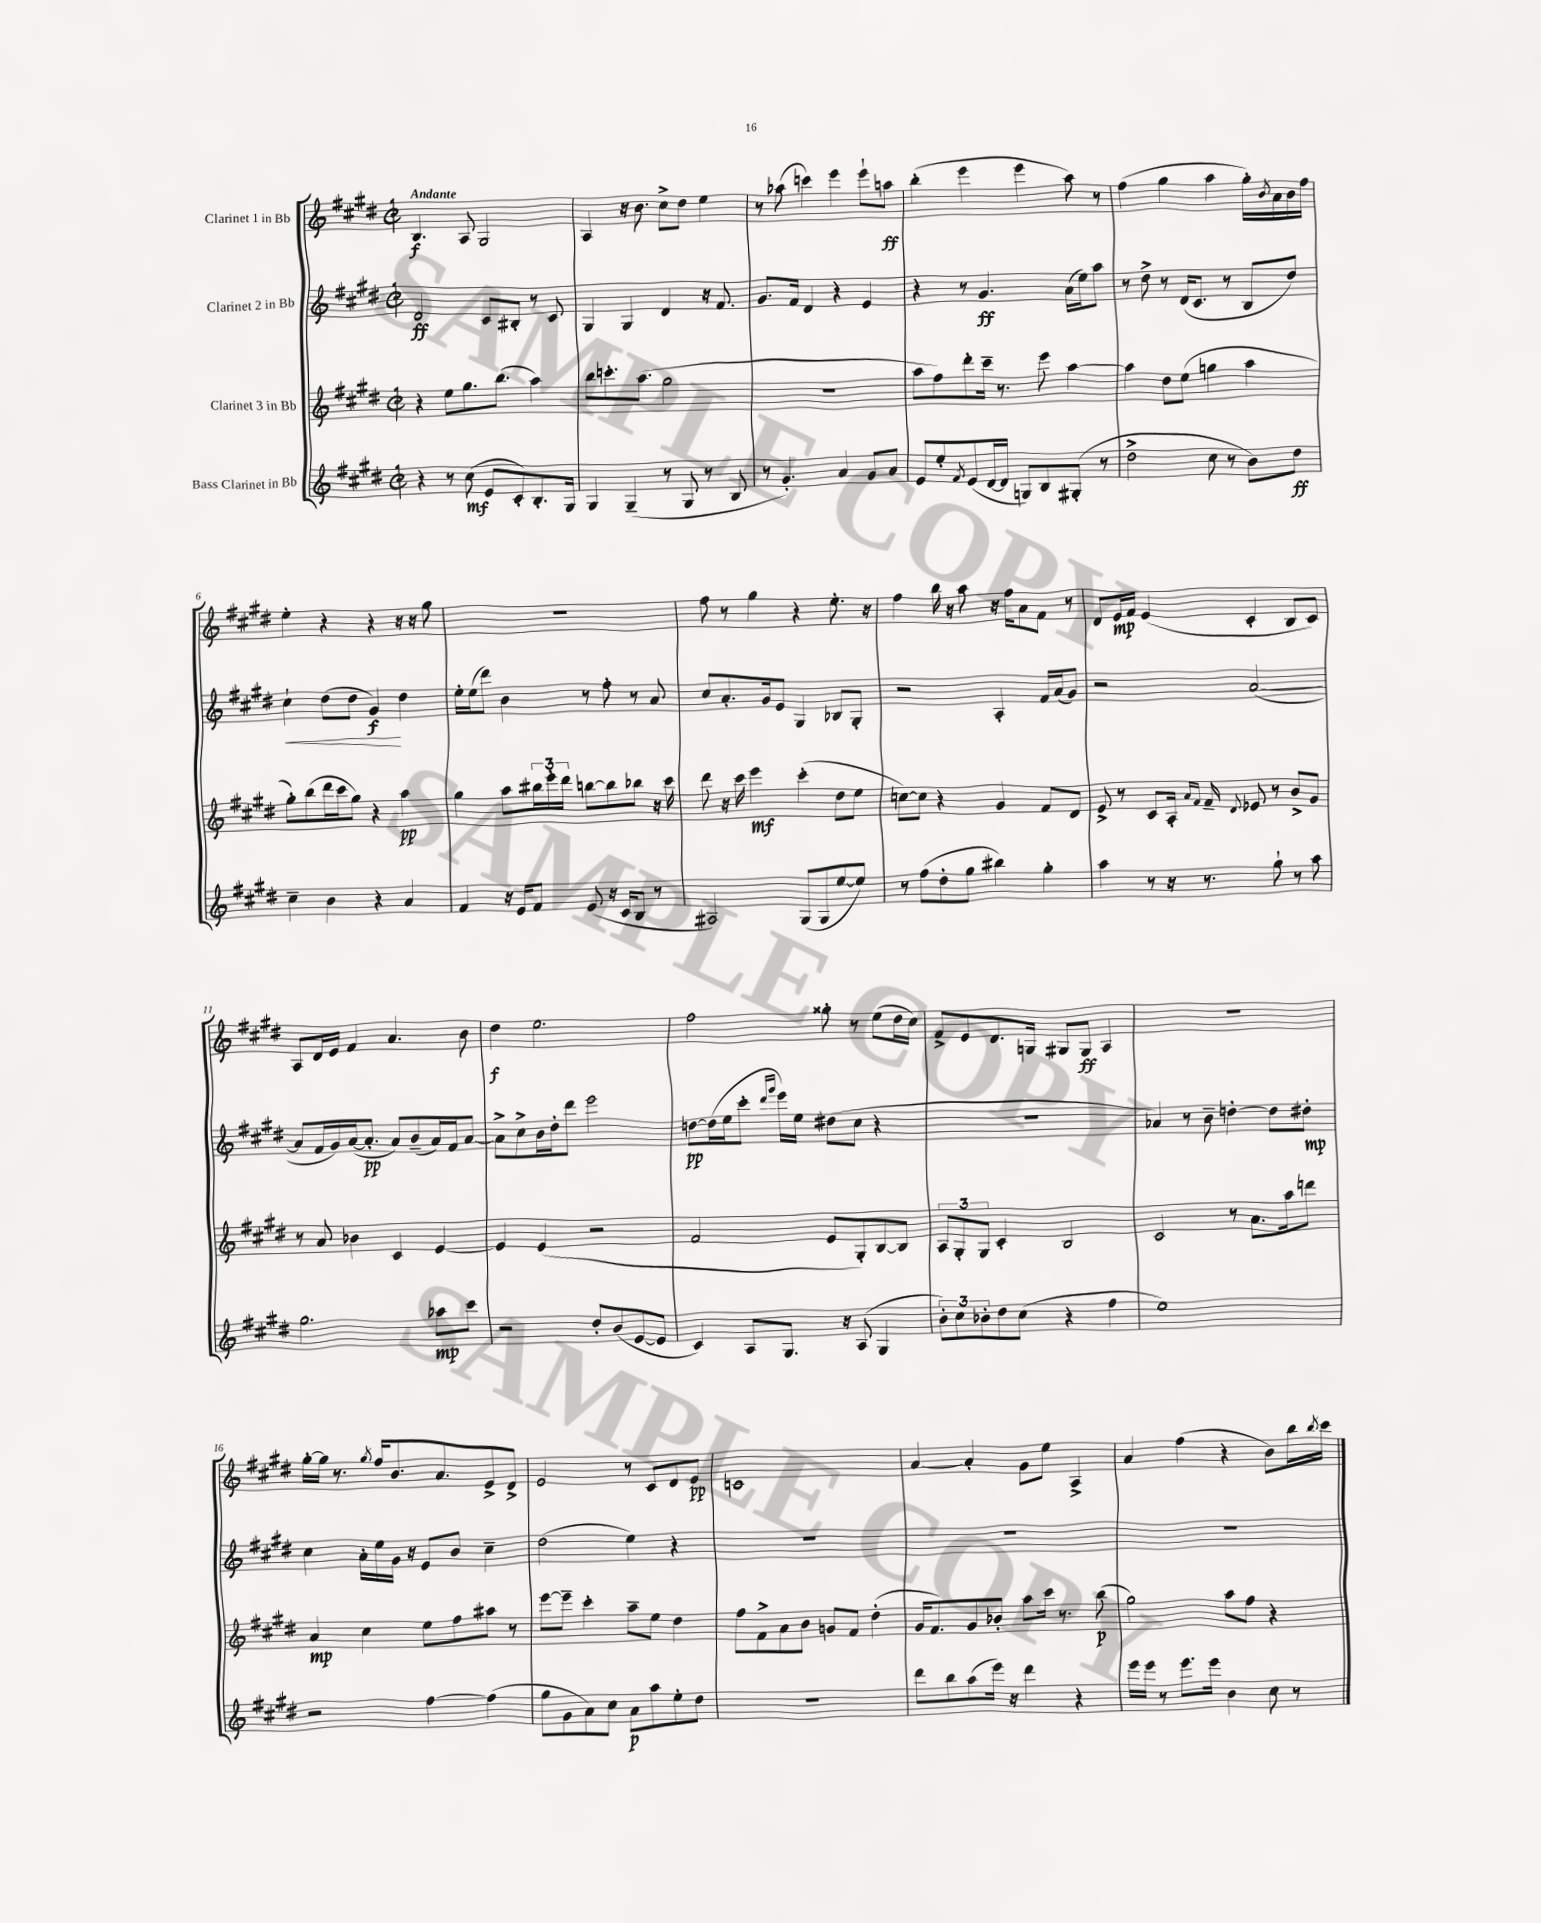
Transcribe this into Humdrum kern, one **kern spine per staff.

**kern	**dynam	**kern	**dynam	**kern	**dynam	**kern	**dynam
*part4	*part4	*part3	*part3	*part2	*part2	*part1	*part1
*staff4	*staff4	*staff3	*staff3	*staff2	*staff2	*staff1	*staff1
*I"Bass Clarinet in Bb	*	*I"Clarinet 3 in Bb	*	*I"Clarinet 2 in Bb	*	*I"Clarinet 1 in Bb	*
*clefG2	*	*clefG2	*	*clefG2	*	*clefG2	*
*k[f#c#g#d#]	*	*k[f#c#g#d#]	*	*k[f#c#g#d#]	*	*k[f#c#g#d#]	*
*M2/2	*	*M2/2	*	*M2/2	*	*M2/2	*
*met(c|)	*	*met(c|)	*	*met(c|)	*	*met(c|)	*
=1	=1	=1	=1	=1	=1	=1	=1
!	!	!	!	!	!	!LO:TX:a:B:t=Andante	!
4r	.	4r	.	2d#/	ff	4.B/	f
8r	.	8ee\L	.	.	.	.	.
(8cc#\	mf	8.gg#\	.	.	.	8A/	.
8e/L	.	.	.	8c#/L	.	2G#/	.
.	.	(8.bb\J	.	.	.	.	.
8c#'/)	.	.	.	8B#X'/J	.	.	.
8.B'/	.	4aa\)	.	8r	.	.	.
.	.	.	.	8c#/	.	.	.
16G#/Jk	.	.	.	.	.	.	.
=2	=2	=2	=2	=2	=2	=2	=2
4G#/	.	8bb\L	.	4G#/	.	4A/	.
.	.	8.cccn'\	.	.	.	.	.
(4G#~/	.	.	.	4G#/	.	16r	.
.	.	(8.aa\J	.	.	.	8.b\	.
8r	.	2gg#\	.	4d#/	.	8cc#^\L	.
8G#/	.	.	.	.	.	8dd#\J	.
8r	.	.	.	16r	.	4ee\	.
.	.	.	.	8.f#/	.	.	.
8B/	.	.	.	.	.	.	.
=3	=3	=3	=3	=3	=3	=3	=3
8r	.	1r	.	8.g#/L	.	8r	.
4.g#'/)	.	.	.	.	.	(8aa-X\	.
.	.	.	.	16f#/Jk	.	.	.
.	.	.	.	4d#/	.	4cccn\)	.
4a/	.	.	.	4r	.	4eee\	.
8g#/L	.	.	.	4e/	.	8eee`\L	.
8a/J	.	.	.	.	.	8aan\J	ff
=4	=4	=4	=4	=4	=4	=4	=4
8e/L	.	8aa\L	.	4r	.	(4bb'\	.
8ee'/	.	8ff#\)	.	.	.	.	.
8qf#/	.	.	.	.	.	.	.
(8e/	.	8ddd#'\	.	8r	.	4eee\	.
[16d#/L	.	16ccc#~\Jk	.	4.g#/	ff	.	.
16d#/JJ]	.	8.r	.	.	.	.	.
8Gn/L)	.	.	.	.	.	4eee\	.
8B/	.	8eee\	.	.	.	.	.
(8G#X'/J	.	[4aa\	.	(16a\LL	.	8aa\)	.
.	.	.	.	16ee\J)	.	.	.
8r	.	.	.	8aa\J	.	8r	.
=5	=5	=5	=5	=5	=5	=5	=5
2dd#^\	.	4aa\]	.	8r	.	(4ff#\	.
.	.	.	.	8dd#^\	.	.	.
.	.	8dd#\L	.	8r	.	4gg#\	.
.	.	(8ee\J	.	(16d#/KL	.	.	.
.	.	.	.	8.c#/J	.	.	.
8cc#\	.	4ggn\	.	.	.	4aa\	.
8r	.	.	.	8r	.	.	.
8b\L)	.	4aa\	.	8B/L	.	16gg#'\LL)	.
.	.	.	.	.	.	8qb/	.
.	.	.	.	.	.	16a\	.
8dd#\J	ff	.	.	8dd#/J)	.	16b\	.
.	.	.	.	.	.	16ff#\JJ	.
!!LO:LB:g=z
=6	=6	=6	=6	=6	=6	=6	=6
!	!	!	!	!	!LO:HP:b	!	!
4cc#~\	.	8gg#'\L)	.	4cc#`\	<	4ee'\	.
.	.	(8bb\	.	.	.	.	.
4b\	.	16ddd#\L	.	(8dd#\L	.	4r	.
.	.	16ccc#\J	.	.	.	.	.
.	.	8gg#\J)	.	8dd#\J	.	.	.
4r	.	4r	.	4g#/)	f	4r	.
4a/	.	4aa\	pp	4dd#\	[	16r	.
.	.	.	.	.	.	16r	.
.	.	.	.	.	.	8gg#\	.
=7	=7	=7	=7	=7	=7	=7	=7
4f#/	.	4gg#\	.	16ee'\LL	.	1r	.
.	.	.	.	(16ee\J	.	.	.
.	.	.	.	8ddd#\J)	.	.	.
16r	.	8aa\L	.	4b\	.	.	.
16e/KL	.	.	.	.	.	.	.
8f#/J	.	24bb#X\L	.	.	.	.	.
.	.	24eee'\	.	.	.	.	.
.	.	24ddd#\JJ	.	.	.	.	.
(8e/	.	[8bbn\L	.	8r	.	.	.
16r	.	8bb\]	.	8ff#'\	.	.	.
16c#/KL	.	.	.	.	.	.	.
8B/J	.	8bb-X\J	.	8r	.	.	.
8r	.	16r	.	8a/	.	.	.
.	.	16ccc#\	.	.	.	.	.
=8	=8	=8	=8	=8	=8	=8	=8
2A#X/)	.	8ddd#\	.	8cc#/L	.	8ff#\	.
.	.	16r	.	8.a'/	.	8r	.
.	.	16ccc#\	.	.	.	.	.
.	.	4eee\	mf	.	.	4gg#\	.
.	.	.	.	16g#/k	.	.	.
.	.	.	.	8e/J	.	.	.
(8G#/L	.	(4ccc#'\	.	4G#/	.	4r	.
8G#/	.	.	.	.	.	.	.
[8ee/	.	8dd#\L	.	8B-X/L	.	8.ee'\	.
8ee/J])	.	8ee\J	.	8G#'/J	.	.	.
.	.	.	.	.	.	16r	.
=9	=9	=9	=9	=9	=9	=9	=9
8r	.	[8ccn\L)	.	2r	.	4ff#\	.
(8ff#\L	.	8cc\J]	.	.	.	.	.
8dd#'\	.	4r	.	.	.	16bb\	.
.	.	.	.	.	.	16r	.
8gg#\J	.	.	.	.	.	8aa\	.
4bb#X\)	.	4g#/	.	4A'/	.	16r	.
.	.	.	.	.	.	16ff#\KL	.
.	.	.	.	.	.	8a\	.
4gg#'\	.	8f#/L	.	16f#/LL	.	8f#\J	.
.	.	.	.	(16a/J	.	.	.
.	.	8d#/J	.	8g#/J)	.	8r	.
=10	=10	=10	=10	=10	=10	=10	=10
4aa\	.	8e^/	.	2r	.	8d#/L	.
.	.	8r	.	.	.	16e/L	mp
.	.	.	.	.	.	16f#/JJ	.
8r	.	8c#/L	.	.	.	(4e/	.
16r	.	16A'/Jk	.	.	.	.	.
.	.	16qqa/LL	.	.	.	.	.
.	.	16qqf#/JJ	.	.	.	.	.
8.r	.	16f#~/	.	.	.	.	.
.	.	8qqd#/	.	.	.	.	.
.	.	8e-X/	.	([2a/	.	4c#'/	.
8gg#`\	.	8r	.	.	.	.	.
8r	.	8b^/L	.	.	.	8B/L	.
8aa\	.	8g#/J	.	.	.	8c#/J)	.
!!LO:LB:g=z
=11	=11	=11	=11	=11	=11	=11	=11
2.gg#\	.	8r	.	8a/L]	.	8A/L	.
.	.	8a/	.	16f#/L	.	16d#/L	.
.	.	.	.	16g#/)	.	16e/JJ	.
.	.	4b-X\	.	([16a/J	.	4f#/	.
.	.	.	.	8.a'/J]	pp	.	.
.	.	4c#/	.	8a/L)	.	4.a/	.
.	.	.	.	(8b~/	.	.	.
8aa-X\L	mp	[4e/	.	16a/L)	.	.	.
.	.	.	.	16f#/J	.	.	.
8ccc#\J	.	.	.	[8a/J	.	8b\	.
=12	=12	=12	=12	=12	=12	=12	=12
2r	.	4e/]	.	8a^\L]	.	4dd#\	f
.	.	.	.	8cc#^\	.	.	.
.	.	(4e/	.	16b\L	.	2.ee\	.
.	.	.	.	16dd#'\J	.	.	.
.	.	.	.	8ddd#\J	.	.	.
8dd#'/L	.	2r	.	2eee\	.	.	.
(8b/	.	.	.	.	.	.	.
[8e/	.	.	.	.	.	.	.
8e/J]	.	.	.	.	.	.	.
=13	=13	=13	=13	=13	=13	=13	=13
4c#/)	.	2f#/	.	[8ddn\L	pp	2ff#\	.
.	.	.	.	(16dd\L]	.	.	.
.	.	.	.	16ee\J	.	.	.
8A/L	.	.	.	8ccc#'\J	.	.	.
.	.	.	.	16qqddd#/LL	.	.	.
.	.	.	.	16qqggg#/JJ	.	.	.
8.G#/J	.	.	.	16eee\LL)	.	.	.
.	.	.	.	16ee\JJ	.	.	.
.	.	8e/L	.	(8dd#X\L	.	8gg##X'\	.
16r	.	.	.	.	.	.	.
(8A/	.	8G#'/)	.	8cc#\J	.	8r	.
4G#/	.	[8B/	.	4r	.	(8ee\L	.
.	.	8B/J]	.	.	.	16dd#\L	.
.	.	.	.	.	.	16cc#\JJ)	.
=14	=14	=14	=14	=14	=14	=14	=14
12b'\L)	.	12A/L	.	1r	.	8f#^/L	.
12cc#\	.	12G#'/	.	.	.	.	.
.	.	.	.	.	.	8e/	.
12b-X'\	.	12G#/J	.	.	.	.	.
8dd#\	.	4c#'/	.	.	.	8.d#/	.
(8cc#\J	.	.	.	.	.	.	.
.	.	.	.	.	.	16Gn/Jk	.
4r	.	2B/	.	.	.	8G#X/L	.
.	.	.	.	.	.	8G#/J	ff
4ff#\	.	.	.	.	.	4A/	.
=15	=15	=15	=15	=15	=15	=15	=15
1ee)	.	2c#/	.	4a-X/)	.	1r	.
.	.	.	.	8r	.	.	.
.	.	.	.	8b~\	.	.	.
.	.	8r	.	[4ddn'\	.	.	.
.	.	8.a\L	.	.	.	.	.
.	.	.	.	8dd\L]	.	.	.
.	.	16aa\k	.	.	.	.	.
.	.	8dddn\J	.	8dd#X'\J	mp	.	.
!!LO:LB:g=z
=16	=16	=16	=16	=16	=16	=16	=16
2r	.	4a/	mp	4cc#\	.	[16gg#'\LL	.
.	.	.	.	.	.	16gg#\JJ]	.
.	.	.	.	.	.	8.r	.
.	.	4cc#\	.	16a'\LL	.	.	.
.	.	.	.	.	.	8qgg#/	.
.	.	.	.	16ee\	.	16ff#/KL	.
.	.	.	.	16g#\JJ	.	8.b/	.
.	.	.	.	16r	.	.	.
[4ff#\	.	8ee\L	.	8e/L	.	.	.
.	.	.	.	.	.	8.a/	.
.	.	8ff#\	.	8b/J	.	.	.
(4ff#\]	.	8aa#X\J	.	4cc#~\	.	8e^/	.
.	.	8r	.	.	.	8d#^/J	.
=17	=17	=17	=17	=17	=17	=17	=17
8gg#\L	.	[8eee\L	.	(2dd#\	.	2e/	.
8g#\	.	8eee~\J]	.	.	.	.	.
8a\)	.	4ccc#'\	.	.	.	.	.
8cc#\J	.	.	.	.	.	.	.
8a\L	p	8aa~\L	.	4ee\)	.	8r	.
8aa\	.	8ee\J	.	.	.	8c#/L	.
8ee'\	.	4dd#\	.	4r	.	8d#/	.
8dd#\J	.	.	.	.	.	8e/J	pp
=18	=18	=18	=18	=18	=18	=18	=18
1r	.	8ff#\L	.	1r	.	1cn	.
.	.	8f#^\	.	.	.	.	.
.	.	8a\	.	.	.	.	.
.	.	8b\J	.	.	.	.	.
.	.	8gn/L	.	.	.	.	.
.	.	8f#/J	.	.	.	.	.
.	.	(4dd#'\	.	.	.	.	.
=19	=19	=19	=19	=19	=19	=19	=19
8ddd#\L	.	16g#/KL	.	1r	.	[4a/	.
.	.	8.f#/)	.	.	.	.	.
8bb\	.	.	.	.	.	.	.
(8aa\	.	8g#/	.	.	.	4a'/]	.
16eee\Jk)	.	8b-X'/J	.	.	.	.	.
16r	.	.	.	.	.	.	.
4ddd#\	.	8aa\L	.	.	.	8g#\L	.
.	.	16ccc#\Jk	.	.	.	8ee\J	.
.	.	8.r	.	.	.	.	.
4r	.	.	.	.	.	4A^/	.
.	.	(8bb\	p	.	.	.	.
=20	=20	=20	=20	=20	=20	=20	=20
16eee\LL	.	2gg#\)	.	1r	.	4a/	.
16eee\JJ	.	.	.	.	.	.	.
8r	.	.	.	.	.	.	.
8.eee\L	.	.	.	.	.	(4ff#\	.
16eee\Jk	.	.	.	.	.	.	.
4b\	.	8aa\L	.	.	.	4r	.
.	.	8ff#\J	.	.	.	.	.
8cc#\	.	4r	.	.	.	8b\L)	.
8r	.	.	.	.	.	16bb\L	.
.	.	.	.	.	.	8qbb/	.
.	.	.	.	.	.	16ccc#\JJ	.
==	==	==	==	==	==	==	==
*-	*-	*-	*-	*-	*-	*-	*-
